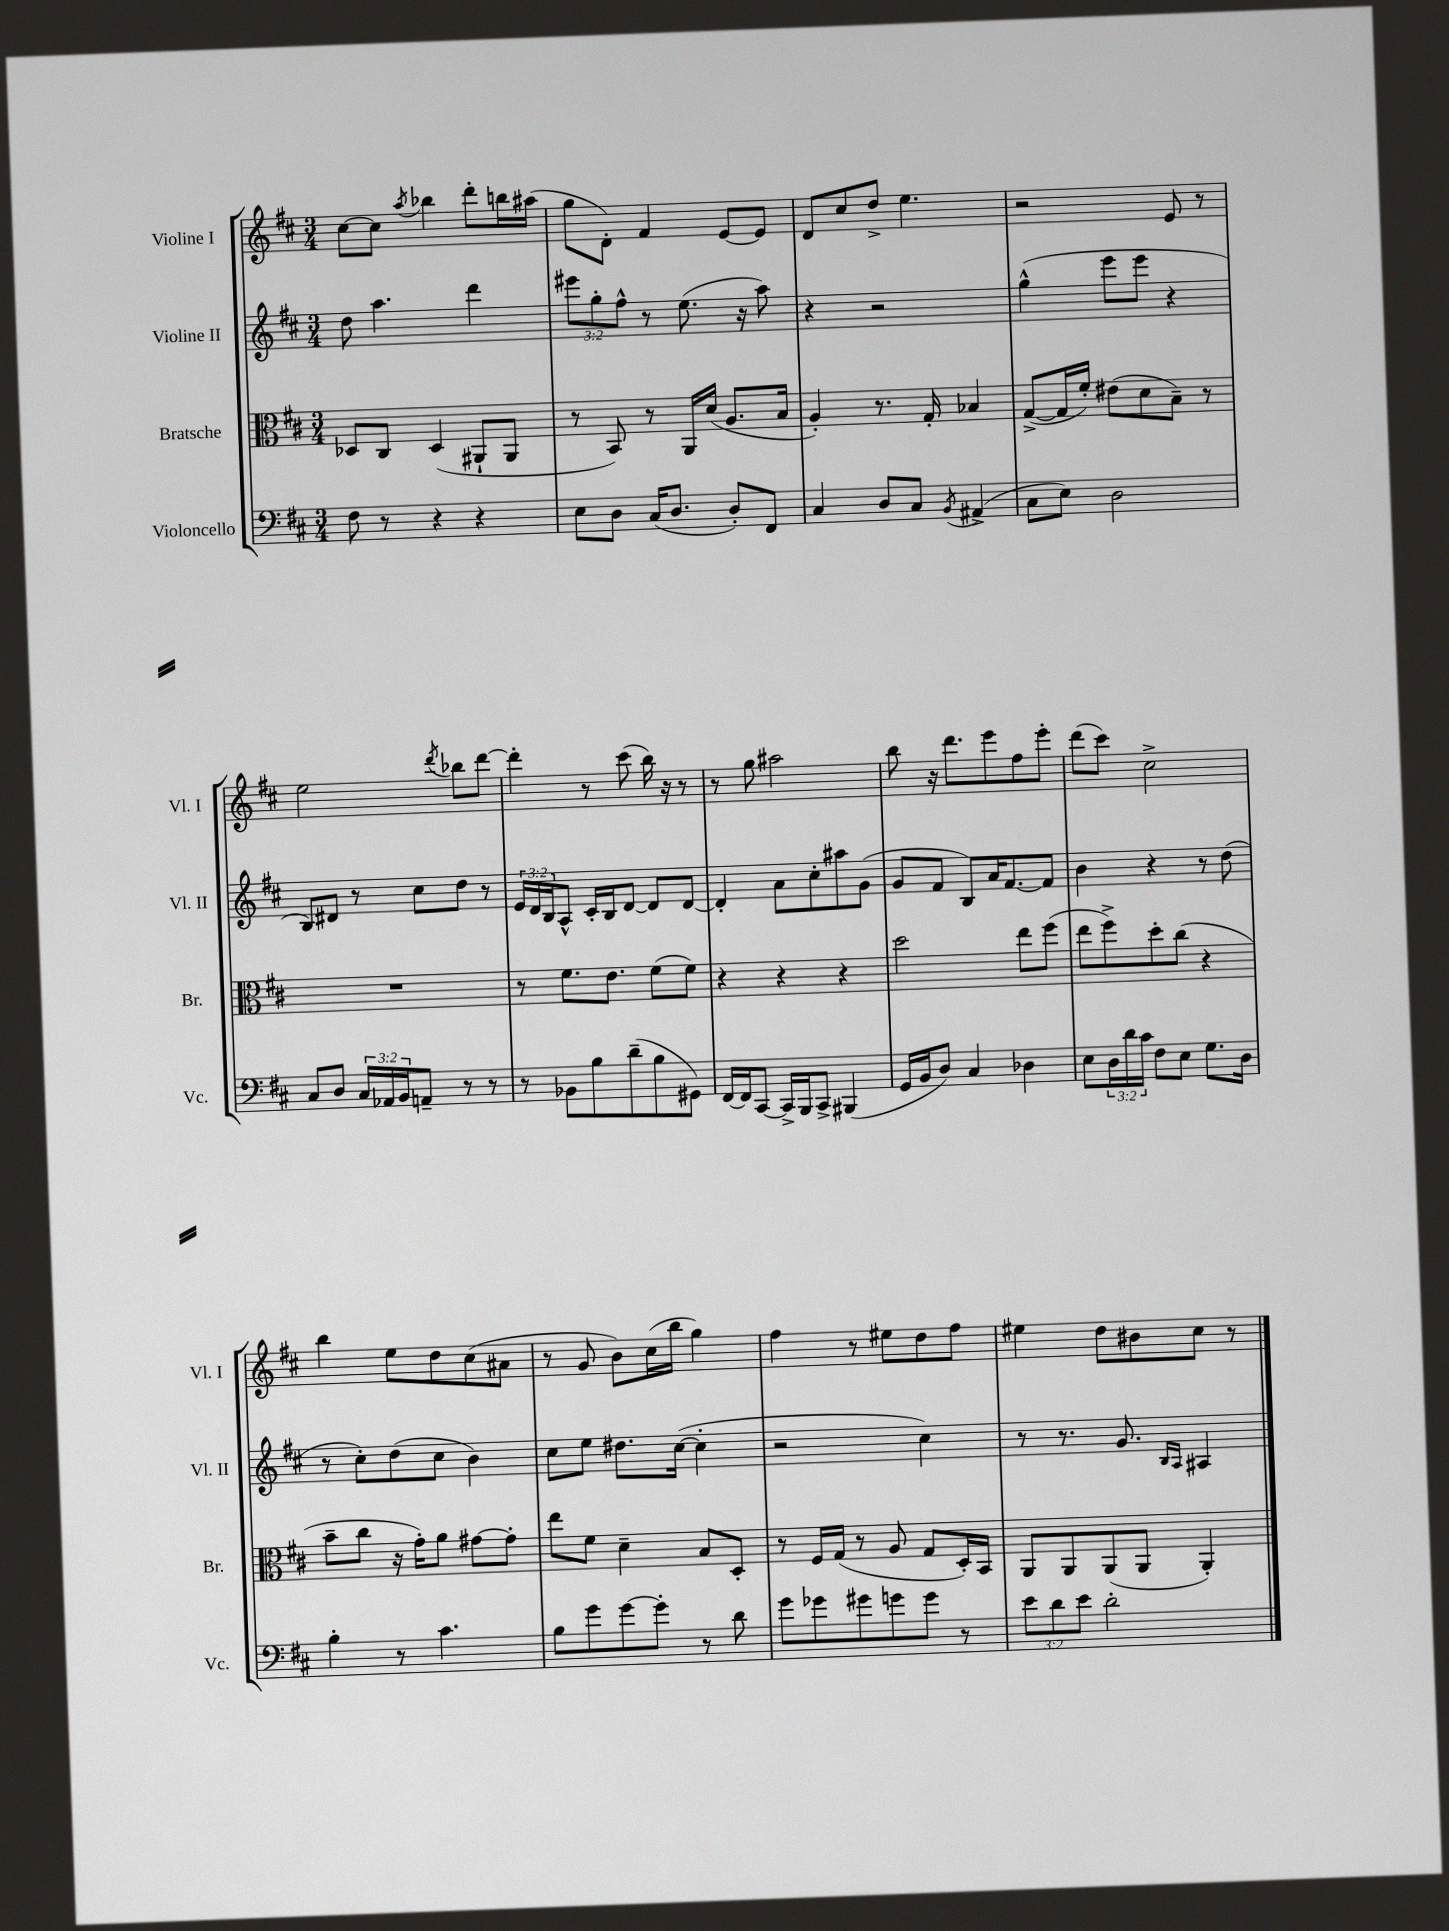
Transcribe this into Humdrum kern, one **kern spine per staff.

**kern	**kern	**kern	**kern
*part4	*part3	*part2	*part1
*staff4	*staff3	*staff2	*staff1
*I"Violoncello	*I"Bratsche	*I"Violine II	*I"Violine I
*I'Vc.	*I'Br.	*I'Vl. II	*I'Vl. I
*clefF4	*clefC3	*clefG2	*clefG2
*k[f#c#]	*k[f#c#]	*k[f#c#]	*k[f#c#]
*M3/4	*M3/4	*M3/4	*M3/4
=1	=1	=1	=1
8F#\	8D-X/L	8dd\	[8cc#\L
8r	8C#/J	4.aa\	8cc#\J]
.	.	.	8qaa/
4r	(4D-/	.	4bb-X\
4r	8AA#X`/L	4ddd\	8ddd'\L
.	8AA#/J	.	16bbn\L
.	.	.	(16aa#X\JJ
=2	=2	=2	=2
8E\L	8r	12eee#X\L	8gg\L
.	.	12gg'\	.
8D\J	8BB/)	.	8d'\J)
.	.	12ff#^^\J	.
(16C#/KL	8r	8r	4f#/
8.D/J	.	.	.
.	16AA/LL	(8.ee\	.
.	(16d/JJ	.	.
8D'/L)	8.A/L	.	[8e/L
.	.	16r	.
8FF#/J	.	8aa\)	8e/J]
.	16B/Jk	.	.
=3	=3	=3	=3
4C#/	4A'/)	4r	8d/L
.	.	.	8cc#/
8D/L	8.r	2r	8dd^/J
8C#/J	.	.	4.ee\
.	16G'/	.	.
8qBB/	.	.	.
(4AA#X^/	4B-X/	.	.
=4	=4	=4	=4
8C#\L	([8G^/L	(4gg^^\	2r
8E\J)	16G/L]	.	.
.	16f#'/JJ)	.	.
2D\	(8e#X\L	8eee\L	.
.	8d\	8eee\J	.
.	8B~\J)	4r	8e/
.	8r	.	8r
!!LO:LB:g=z
=5	=5	=5	=5
8C#/L	2.r	8B/L)	2ee\
8D/J	.	8d#X/J	.
24C#/LL	.	8r	.
24AA-X/	.	.	.
24BB/J	.	.	.
8AAn~/J	.	8cc#\L	.
.	.	.	8qddd/
8r	.	8dd\J	8bb-X\L
8r	.	8r	[8ddd\J
=6	=6	=6	=6
8r	8r	24e/LL	4ddd'\]
.	.	24d/	.
.	.	24B/J	.
8BB-X\L	8.f#\L	8A^^/J	.
8B\	.	16c#'/LL	8r
.	8.e\J	16B/J	.
(8d~\	.	[8d/J	(8ccc#\
8B\	(8f#\L	8d/L]	16bb\)
.	.	.	16r
8GG#X\J)	8f#\J)	[8d/J	8r
=7	=7	=7	=7
[16FF#/LL	4r	4d'/]	8r
16FF#/J]	.	.	.
[8CC#/J	.	.	8gg\
16CC#^/LL]	4r	8a\L	2aa#X\
16BBB/J	.	.	.
8CC#^/J	.	8cc#'\	.
(4BBB#X/	4r	8aa#X\	.
.	.	(8g\J	.
=8	=8	=8	=8
16GG/LL	2dd\	8g/L	8bb\
16BB/J	.	.	.
8D/J)	.	8f#/J	16r
.	.	.	8.ddd\L
4C#/	.	8B/L)	.
.	.	16a/K	8eee\
.	.	[8.f#/	.
4D-X\	8ee\L	.	8ff#\
.	(8ff#\J	8f#/J]	8eee'\J
=9	=9	=9	=9
8E\L	8ee\L	4b\	(8ddd\L
24D\L	8ff#^\)	.	8ccc#\J)
24d\	.	.	.
24c#\JJ	.	.	.
8F#\L	8dd'\	4r	2cc#^\
8E\J	(8cc#\J	.	.
8.G\L	4r	8r	.
.	.	(8dd\	.
16D\Jk	.	.	.
!!LO:LB:g=z
=10	=10	=10	=10
4B'\	8b~\L	8r	4bb\
.	8cc#\J	8cc#'\L)	.
8r	16r	(8dd\	8ee\L
.	16g'\KL)	.	.
4.c#\	8a\J	8cc#\J	8dd\
.	[8g#X\L	4b\)	(8cc#\
.	8g#'\J]	.	8a#X\J
=11	=11	=11	=11
8B\L	8ee\L	8cc#\L	8r
8g\	8f#\J	8ee\J	8g/
[8g\	4d~\	8.dd#X\L	8b\L)
8g'\J]	.	.	(16cc#\L
.	.	([16cc#\Jk	16bb\JJ
8r	8B/L	4cc#'\]	4gg\)
8d\	8D'/J	.	.
=12	=12	=12	=12
8g\L	8r	2r	4ff#\
8g-X\	16F#/LL	.	.
.	(16G/JJ	.	.
8g#X\	8r	.	8r
8gn\	8A/	.	8ee#X\L
8g\J	8G/L	4cc#\)	8dd\
8r	16D'/L)	.	8ff#\J
.	16BB/JJ	.	.
=13	=13	=13	=13
12e\L	8AA/L	8r	4ee#X\
12d\	.	.	.
.	8AA/	8.r	.
12e\J	.	.	.
2d'\	(8AA/	.	8dd\L
.	.	8.g/	.
.	8AA/J	.	8b#X\
.	.	16qqB/LL	.
.	.	16qqA/JJ	.
.	4AA'/)	4A#X/	8cc#\J
.	.	.	8r
==	==	==	==
*-	*-	*-	*-
